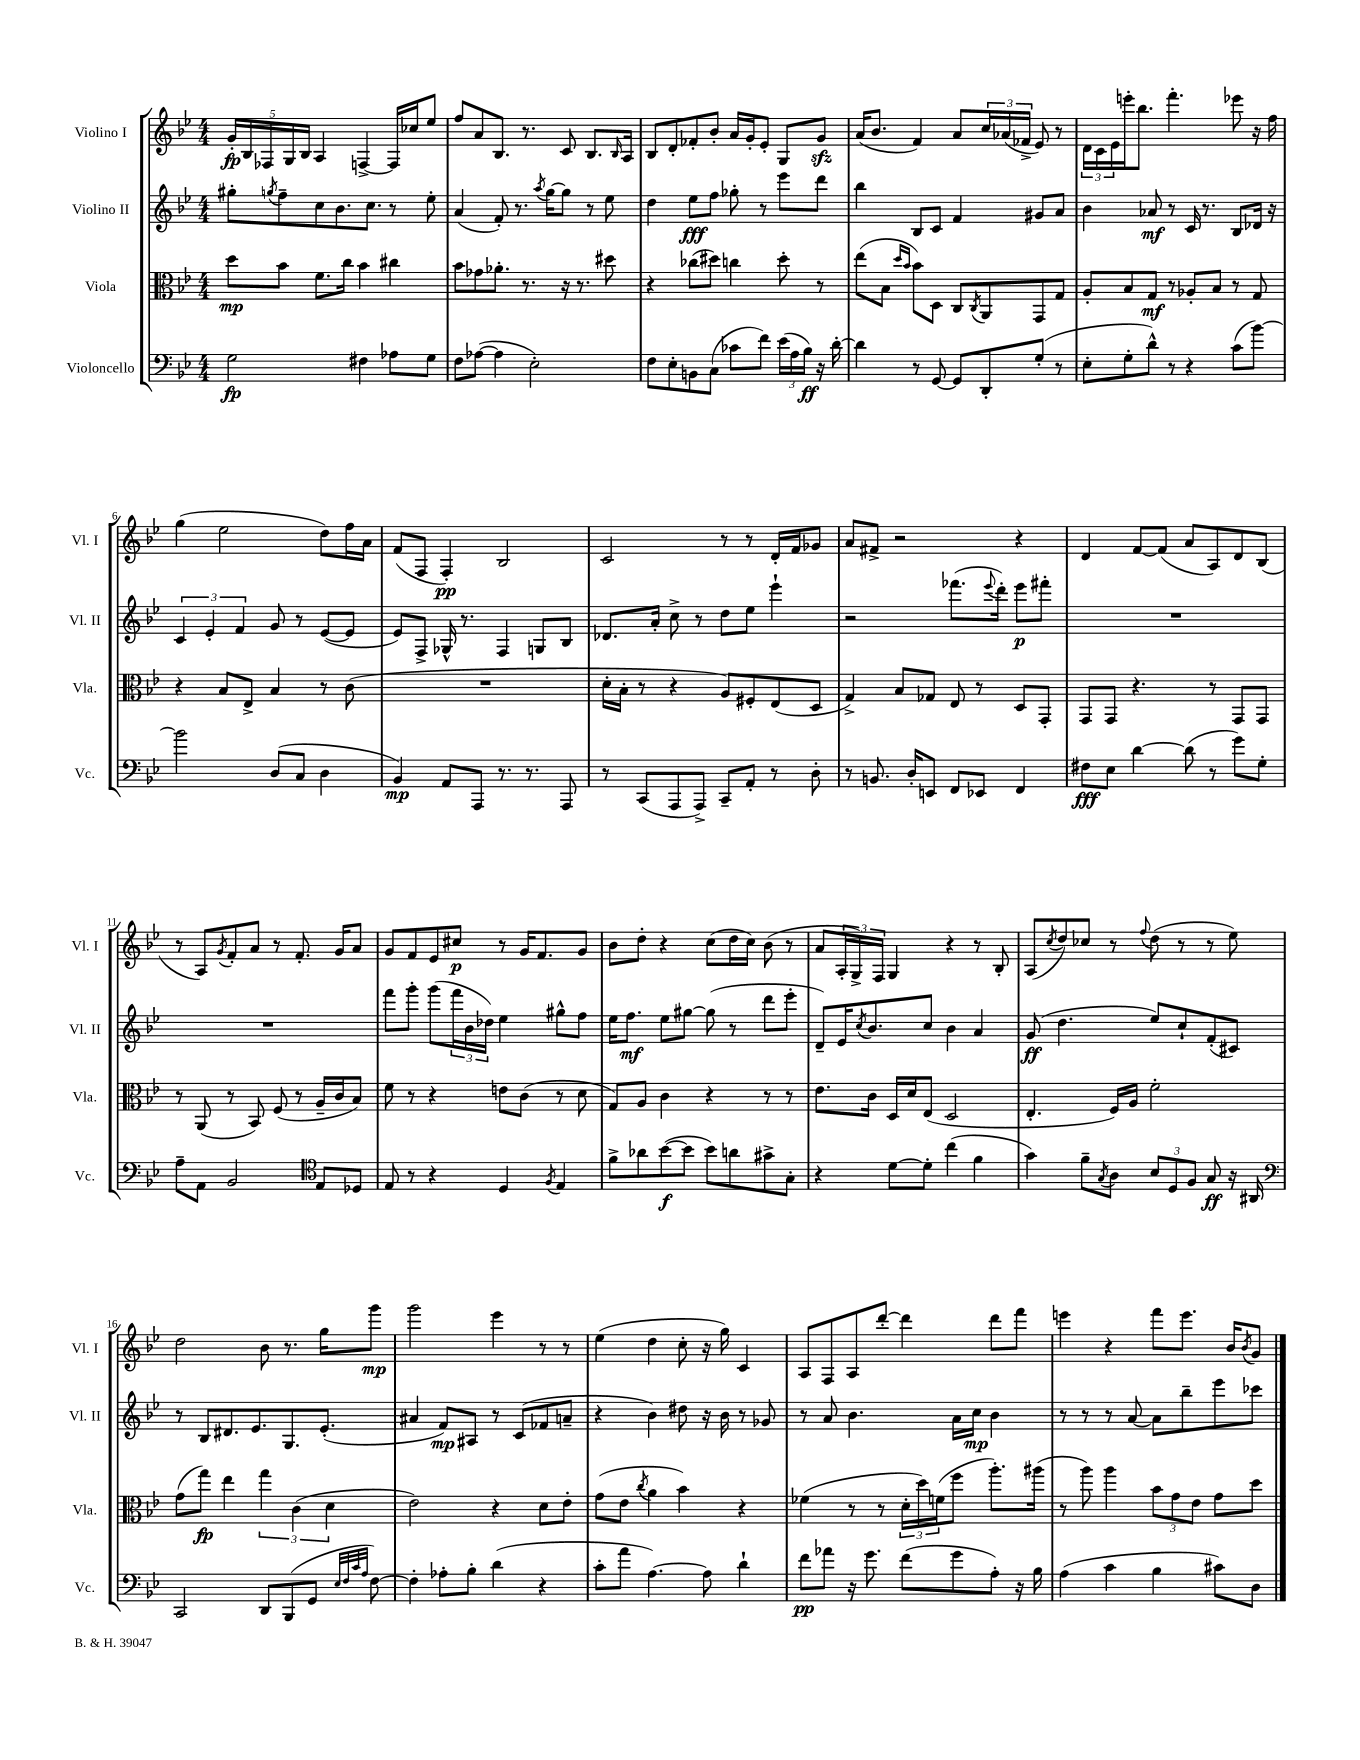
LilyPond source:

<<
\new StaffGroup <<
\new Staff = "s0" \with { instrumentName = "Violino I" shortInstrumentName = "Vl. I" } {
    \clef treble \key bes \major \numericTimeSignature \time 4/4
    \tuplet 5/4 { g'16-.\fp bes16 fes16 g16 bes16 } a4 f4~-> f16 ces''16 ees''8 |
    f''8 a'8 bes8. r8. c'8 bes8. \grace { bes16 } a16 |
    bes8 d'8-. fes'8-. bes'8-. a'16 g'16-. ees'8-. g8 g'8\sfz |
    a'16( bes'8. f'4) a'8 \tuplet 3/2 { c''16 aes'16( fes'16-> } ees'8) r8 |
    \tuplet 3/2 { d'16 c'16 ees'16 } e'''16-. bes''8. f'''4.-. ees'''8 r16 f''16 |
    g''4( ees''2 d''8) f''16 a'16 |
    f'8( f8 f4-.\pp) bes2 |
    c'2 r8 r8 d'16-. f'16 ges'8 |
    a'8 fis'8-> r2 r4 |
    d'4 f'8~ f'8( a'8 a8) d'8 bes8( |
    r8 a8) \acciaccatura { g'8 } f'8-. a'8 r8 f'8.-. g'16 a'8 |
    g'8 f'8 ees'8 cis''8\p r8 g'16 f'8. g'8 |
    bes'8 d''8-. r4 c''8( d''16 c''16) bes'8( r8 |
    a'8 \tuplet 3/2 { a16-. g16->) f16 } g4 r4 r8 bes8-. |
    a8( \acciaccatura { c''8 } d''8) ces''8 r8 \appoggiatura { f''8 } d''8( r8 r8 ees''8) |
    d''2 bes'8 r8. g''16 g'''8\mp |
    g'''2 ees'''4 r8 r8 |
    ees''4( d''4 c''8-. r16 g''16) c'4 |
    a8 f8 a8 d'''8~-. d'''4 d'''8 f'''8 |
    e'''4 r4 f'''8 e'''8. bes'16 \acciaccatura { bes'8 } g'8 \bar "|." |
}
\new Staff = "s1" \with { instrumentName = "Violino II" shortInstrumentName = "Vl. II" } {
    \clef treble \key bes \major \numericTimeSignature \time 4/4
    gis''8-. \acciaccatura { g''8 } f''8-- c''8 bes'8. c''8. r8 ees''8-. |
    a'4( f'8-.) r8. \acciaccatura { a''8 } g''16~ g''8 r8 ees''8 |
    d''4 ees''8\fff f''8 ges''8-. r8 ees'''8 d'''8 |
    bes''4 bes8 c'8 f'4 gis'8 a'8 |
    bes'4 aes'8\mf r8 c'16 r8. bes8 des'16 r16 |
    \tuplet 3/2 { c'4 ees'4-. f'4 } g'8 r8 ees'8~( ees'8 |
    ees'8) f8-> ges16-^ r8. f4 g8 bes8 |
    des'8. a'16-. c''8-> r8 d''8 ees''8 ees'''4-! |
    r2 fes'''8.( \appoggiatura { ees'''8 } d'''16-.) ees'''8\p fis'''8-. |
    R1 |
    R1 |
    f'''8 g'''8-. g'''8( \tuplet 3/2 { f'''16 bes'16 des''16) } ees''4 gis''8-^ f''8 |
    ees''16 f''8.\mf ees''8 gis''8~ gis''8( r8 d'''8 ees'''8-. |
    d'8--) ees'16 \acciaccatura { c''8 } bes'8. c''8 bes'4 a'4 |
    g'8\ff( d''4. ees''8) c''8-! f'8-.( cis'8) |
    r8 bes8 dis'8. ees'8. g8. ees'8.-.( |
    ais'4 f'8\mp) ais8 r8 c'8( fes'8 a'8-- |
    r4 bes'4) dis''8 r16 bes'16 r8 ges'8 |
    r8 a'8 bes'4. a'16 c''16\mp bes'4 |
    r8 r8 r8 a'8~ a'8 bes''8-- ees'''8 ces'''8 \bar "|." |
}
\new Staff = "s2" \with { instrumentName = "Viola" shortInstrumentName = "Vla." } {
    \clef alto \key bes \major \numericTimeSignature \time 4/4
    d''8\mp bes'8 f'8. c''16 bes'4 cis''4 |
    bes'8 ges'8 aes'8.-. r8. r16 r8. dis''8 |
    r4 ces''8( dis''8) c''4 dis''8-. r8 |
    ees''8( bes8 \grace { d''16 bes'16 } bes'8) d8 c8 \acciaccatura { c8 } a,8 g,8 g8 |
    a8-. bes8 g8\mf r8 aes8-. bes8 r8 g8 |
    r4 bes8 ees8-> bes4 r8 c'8( |
    R1 |
    d'16-. bes16-. r8 r4 a8) fis8-. ees8( d8 |
    g4->) bes8 ges8 ees8 r8 d8 g,8-. |
    g,8 g,8 r4. r8 g,8 g,8 |
    r8 a,8( r8 bes,8) f8( r8 a16-- c'16 bes8) |
    f'8 r8 r4 e'8 c'8( r8 d'8 |
    g8) a8 c'4 r4 r8 r8 |
    ees'8. c'16 d16 d'16 ees8( d2 |
    ees4.-. f16) a16 f'2-. |
    g'8( g''8\fp) ees''4 \tuplet 3/2 { g''4 c'4( d'4 } |
    ees'2) r4 d'8 ees'8-. |
    g'8( ees'8 \acciaccatura { c''8 } a'4 bes'4) r4 |
    fes'4( r8 r8 \tuplet 3/2 { d'16-. d''16) f'16( } f''8 a''8.-.) ais''16( |
    r8 a''8) a''4 \tuplet 3/2 { bes'8 g'8 ees'8 } g'8 d''8 \bar "|." |
}
\new Staff = "s3" \with { instrumentName = "Violoncello" shortInstrumentName = "Vc." } {
    \clef bass \key bes \major \numericTimeSignature \time 4/4
    g2\fp fis4 aes8 g8 |
    f8 aes8~( aes4 ees2-.) |
    f8 ees8-. b,8 c8( ces'8 f'8) \tuplet 3/2 { ees'16( a16 bes16\ff) } r16 d'16~-. |
    d'4 r8 g,8~ g,8 d,8-. g8-.( r8 |
    ees8-. g8-. d'8-^) r8 r4 c'8( bes'8~) |
    bes'2 d8( c8 d4 |
    bes,4\mp) a,8 a,,8 r8. r8. a,,8 |
    r8 c,8( a,,8 a,,8->) c,8-- a,8-. r8 d8-. |
    r8 b,8. d16-. e,8 f,8 ees,8 f,4 |
    fis8\fff ees8 d'4~ d'8( r8 g'8) g8-. |
    a8-- a,8 bes,2 \clef tenor ees8 des8 |
    ees8 r8 r4 d4 \acciaccatura { f8 } ees4 |
    f'8-> aes'8 bes'8~\f( bes'8 bes'8) a'8 gis'8-> g8-. |
    r4 d'8~ d'8-. c''4( f'4 |
    g'4) f'8-- \acciaccatura { g8 } a8 \tuplet 3/2 { bes8 d8 f8 } g8\ff r16 ais,16 |
    \clef bass c,2 d,8 bes,,8( g,8 \grace { ees32 f32 c'32 a32 } f8~) |
    f4-. aes8-. bes8-. d'4( r4 |
    c'8-. a'8 a4.~) a8 d'4-! |
    f'8\pp aes'8 r16 g'8. f'8( g'8 a8-.) r16 bes16 |
    a4( c'4 bes4 cis'8) d8 \bar "|." |
}
>>
>>
